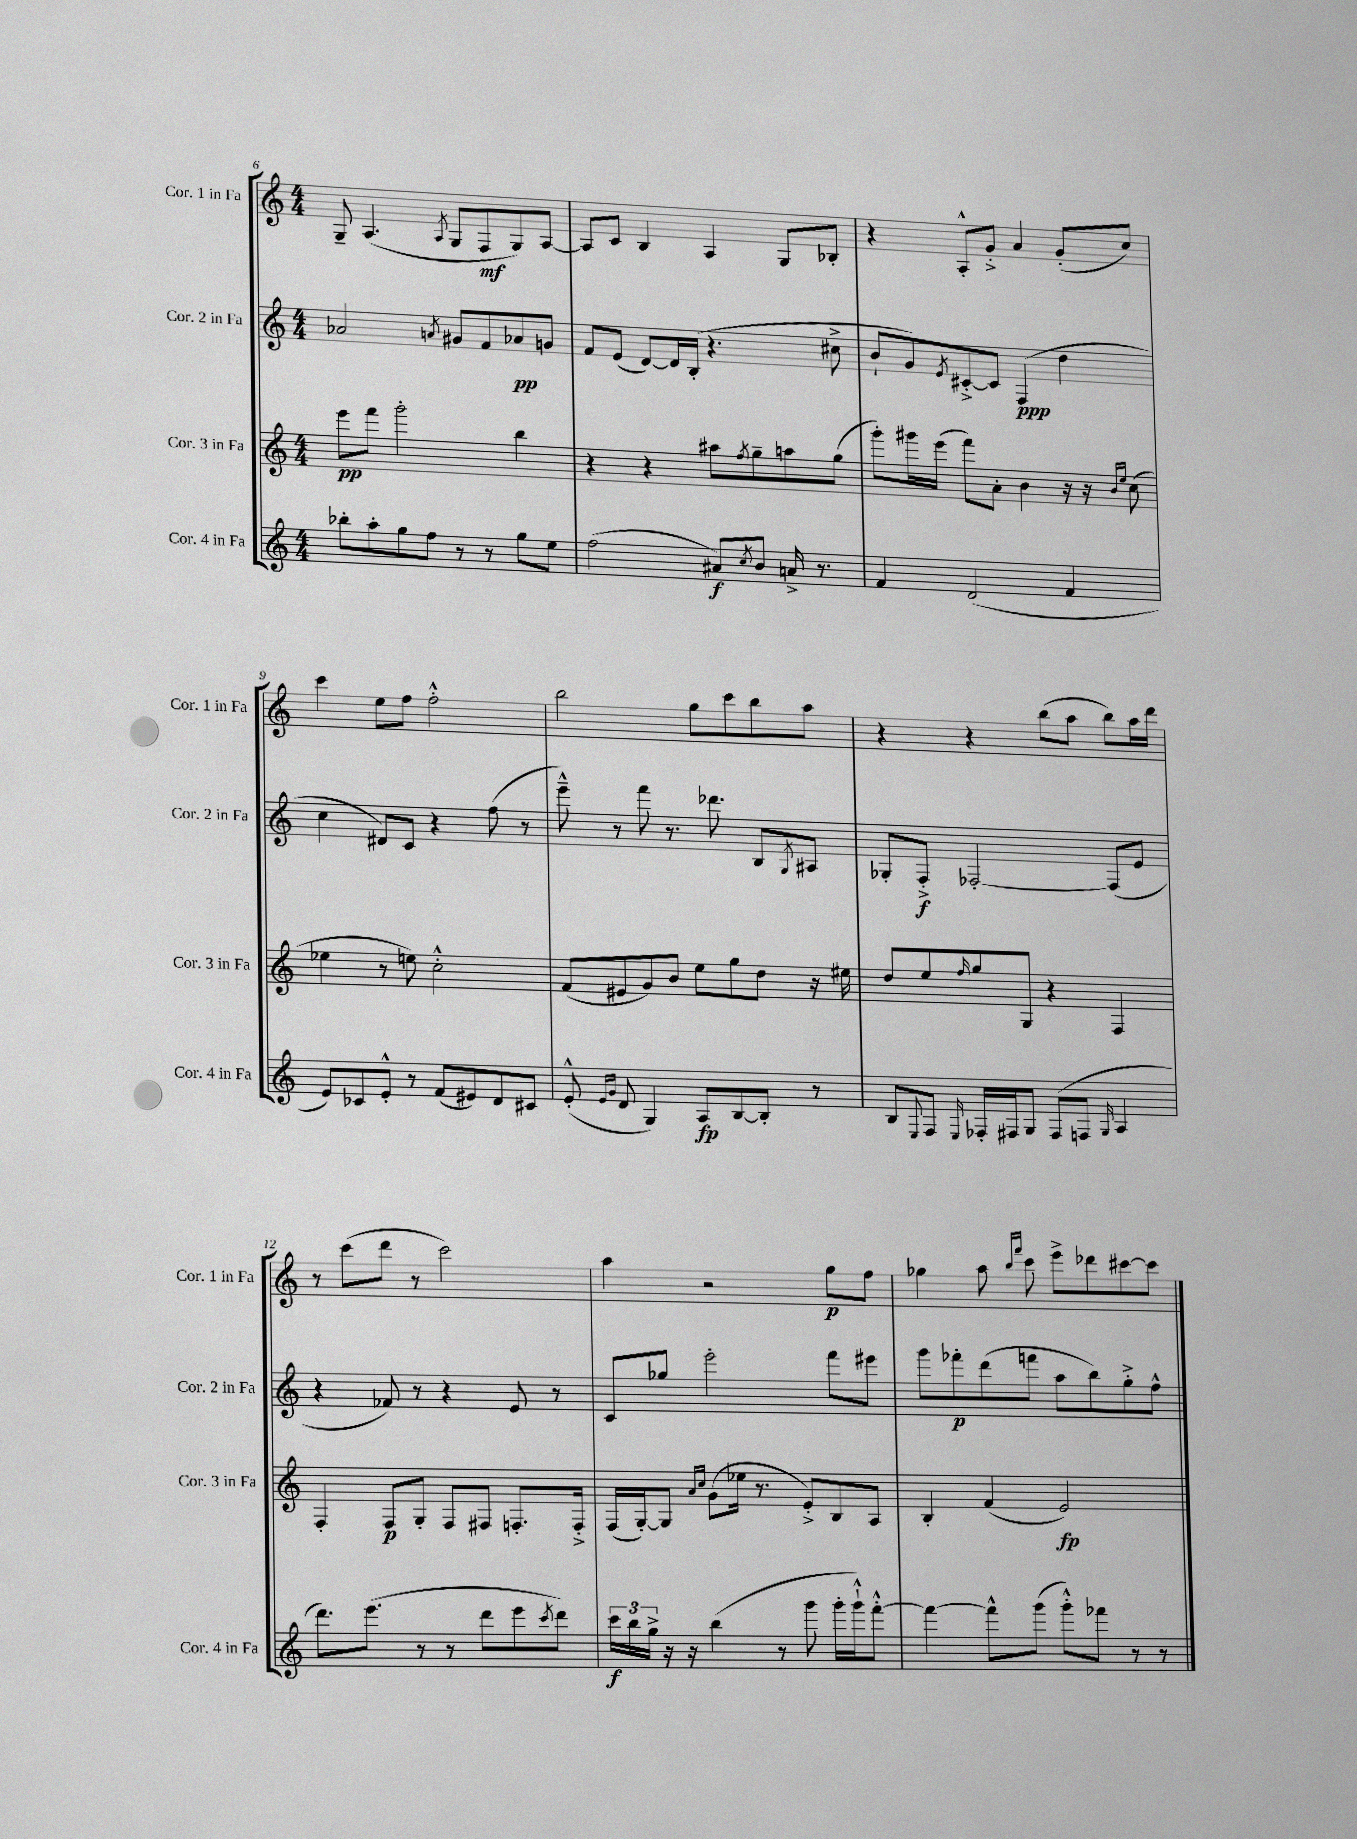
<<
\new StaffGroup <<
\new Staff = "s0" \with { instrumentName = "Cor. 1 in Fa" shortInstrumentName = "Cor. 1 in Fa" } {
    \clef treble \key c \major \numericTimeSignature \time 4/4
    g8-- a4.( \acciaccatura { a8 } g8 f8\mf g8) a8~ |
    a8 c'8 b4 a4 g8 bes8-. |
    r4 a8-.-^ g'8-.-> a'4 g'8-.( c''8) |
    c'''4 e''8 f''8 f''2-.-^ |
    b''2 g''8 c'''8 b''8 a''8 |
    r4 r4 b''8( a''8 b''8) a''16 d'''16 |
    r8 c'''8( d'''8 r8 c'''2) |
    a''4 r2 g''8\p f''8 |
    ges''4 a''8 \grace { b''16 f'''16 } c'''8 e'''8-> des'''8 cis'''8~ cis'''8 \bar "|." |
}
\new Staff = "s1" \with { instrumentName = "Cor. 2 in Fa" shortInstrumentName = "Cor. 2 in Fa" } {
    \clef treble \key c \major \numericTimeSignature \time 4/4
    aes'2 \acciaccatura { a'8 } gis'8 f'8 aes'8\pp g'8 |
    f'8 e'8( d'8~) d'16 b16-.( r4. cis''8-> |
    b'8-! g'8) \acciaccatura { e'8 } cis'8~-.-> cis'8 f4\ppp( d''4 |
    c''4 dis'8) c'8 r4 f''8( r8 |
    e'''8---^) r8 f'''8 r8. des'''8. b8 \acciaccatura { g8 } ais8 |
    ges8-. f8-.->\f fes2~-. fes8( e'8 |
    r4 fes'8) r8 r4 e'8 r8 |
    c'8 ges''8 e'''2-. f'''8 eis'''8 |
    g'''8 fes'''8-.\p d'''8( f'''8 a''8 b''8) g''8-.-> f''8-^ \bar "|." |
}
\new Staff = "s2" \with { instrumentName = "Cor. 3 in Fa" shortInstrumentName = "Cor. 3 in Fa" } {
    \clef treble \key c \major \numericTimeSignature \time 4/4
    e'''8\pp f'''8 g'''2-. b''4 |
    r4 r4 ais''8 \acciaccatura { f''8 } g''8-- a''8 g''8( |
    g'''8-.) gis'''16 e'''16( f'''8) a'8-. b'4 r16 r16 \grace { b'16 e''16 } c''8( |
    ees''4 r8 e''8) c''2-.-^ |
    f'8( eis'8 g'8) b'8 e''8 g''8 d''8 r16 eis''16 |
    d''8 e''8 \grace { f''16 } g''8 g8 r4 f4 |
    f4-. f8\p g8-. f8 fis8 f8.-. f16-.-> |
    f16( g16~-.) g8 \grace { a'16 c''16 } g'8( ees''16 r8. e'8-.->) b8 a8 |
    b4-. f'4( e'2\fp) \bar "|." |
}
\new Staff = "s3" \with { instrumentName = "Cor. 4 in Fa" shortInstrumentName = "Cor. 4 in Fa" } {
    \clef treble \key c \major \numericTimeSignature \time 4/4
    bes''8-. a''8-. g''8 f''8 r8 r8 g''8 e''8 |
    f''2( ais'8\f) \acciaccatura { c''8 } b'8 a'16-> r8. |
    f'4 d'2( f'4 |
    e'8) ces'8 e'8-.-^ r8 f'8( eis'8) d'8 cis'8 |
    e'8-.-^( \grace { e'16 g'16 } d'8 g4) a8\fp b8~ b8-. r8 |
    b8 \appoggiatura { e8 } f8 \grace { e16 } fes16-. fis16 g8 fis8( f8 \grace { g16 } a4 |
    d'''8.) e'''8.( r8 r8 d'''8 e'''8 \acciaccatura { c'''8 } d'''8) |
    \tuplet 3/2 { c'''16\f b''16 g''16-> } r16 r16 b''4( r8 g'''8 g'''16-. g'''16-!-^) f'''8~-.-^ |
    f'''4~ f'''8-^ g'''8( g'''8-.-^) fes'''8 r8 r8 \bar "|." |
}
>>
>>
\layout { \context { \Score currentBarNumber = #6 } }
